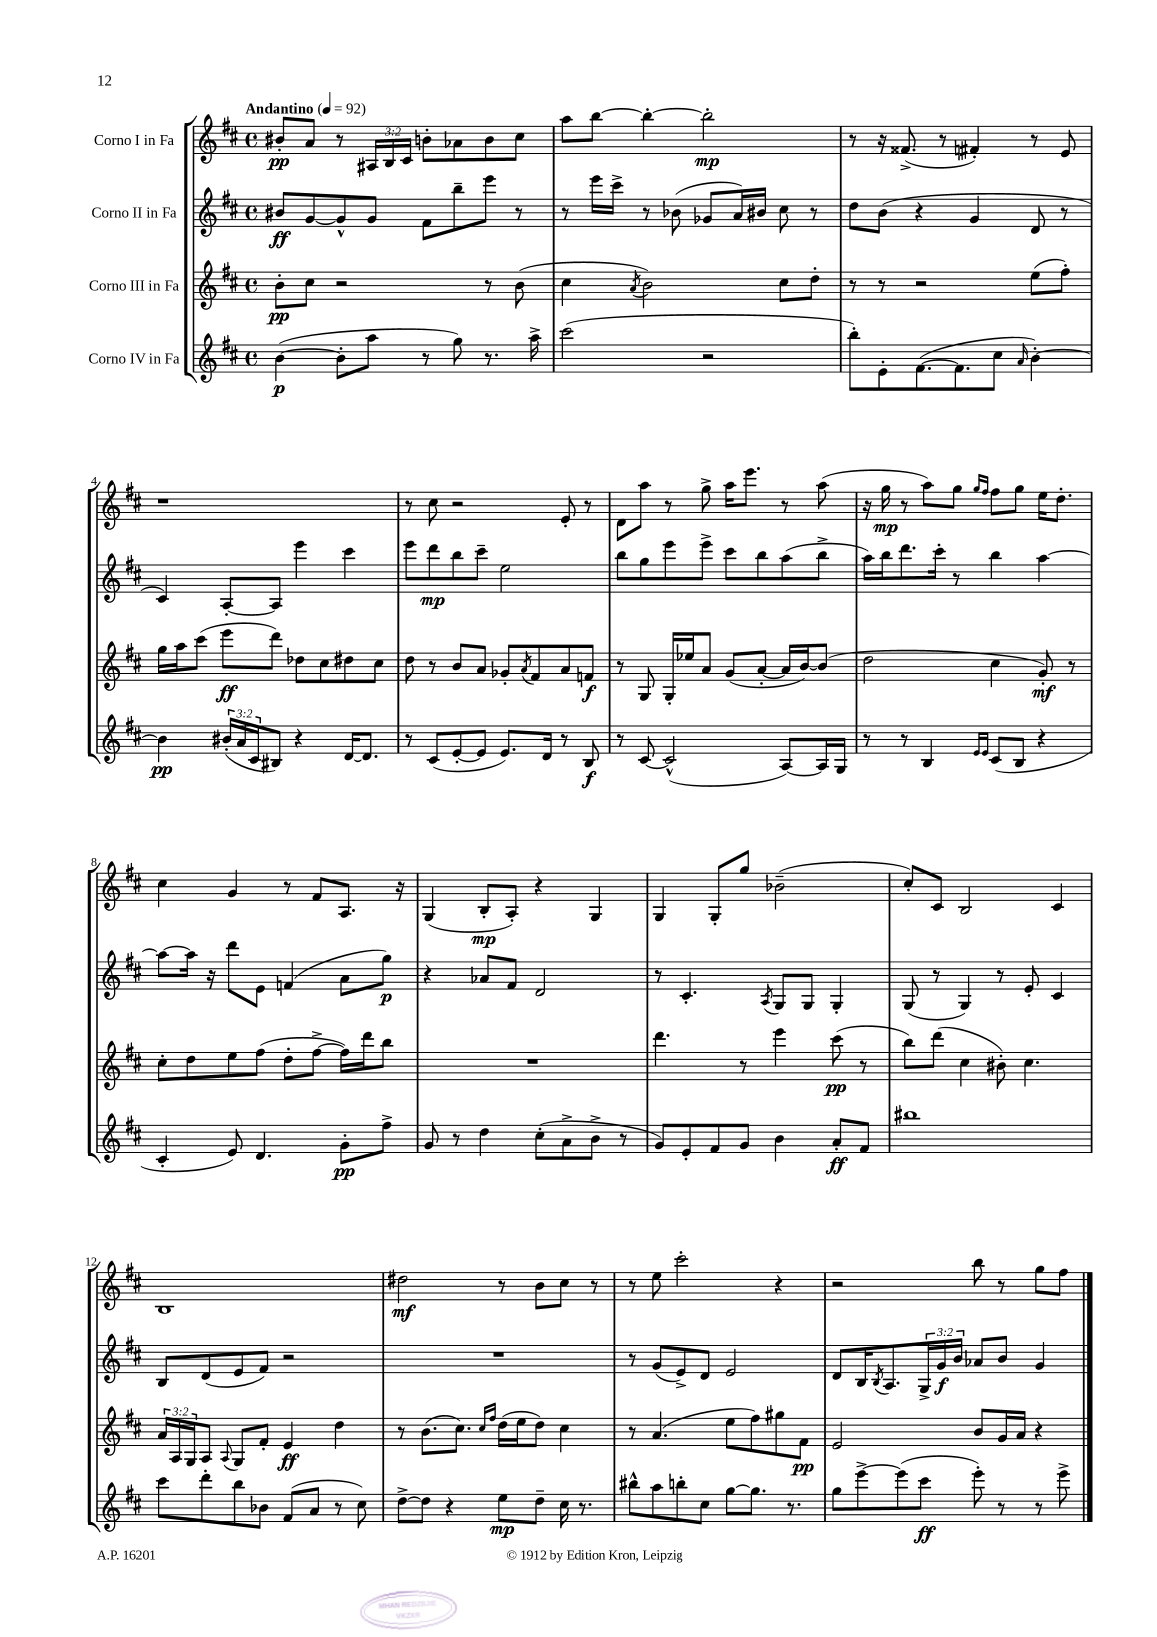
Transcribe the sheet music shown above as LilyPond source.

<<
\new StaffGroup <<
\new Staff = "s0" \with { instrumentName = "Corno I in Fa" } {
    \clef treble \key d \major \defaultTimeSignature \time 4/4 \override Staff.TupletNumber.text = #tuplet-number::calc-fraction-text \tempo "Andantino" 4 = 92
    bis'8-.\pp a'8 r8 \tuplet 3/2 { ais16 b16 cis'16 } b'8-. aes'8 b'8 cis''8 |
    a''8 b''8~ b''4~-. b''2-.\mp |
    r8 r16 fisis'8.->( r8 fis'4-.) r8 e'8 |
    r1 |
    r8 cis''8 r2 e'8-. r8 |
    d'8 a''8 r8 g''8-> a''16 e'''8. r8 a''8( |
    r16 g''16\mp r8 a''8) g''8 \grace { g''16 fis''16 } fis''8 g''8 e''16 d''8.-. |
    cis''4 g'4 r8 fis'8 a8. r16 |
    g4( b8-.\mp a8-.) r4 g4 |
    g4 g8-. g''8 bes'2--( |
    cis''8-.) cis'8 b2 cis'4 |
    b1 |
    dis''2\mf r8 b'8 cis''8 r8 |
    r8 e''8 cis'''2-. r4 |
    r2 b''8 r8 g''8 fis''8 \bar "|." |
}
\new Staff = "s1" \with { instrumentName = "Corno II in Fa" } {
    \clef treble \key d \major \defaultTimeSignature \time 4/4 \override Staff.TupletNumber.text = #tuplet-number::calc-fraction-text
    bis'8\ff g'8~ g'8-^ g'8 fis'8 b''8-- e'''8 r8 |
    r8 e'''16 cis'''16-> r8 bes'8( ges'8 a'16) bis'16 cis''8 r8 |
    d''8 b'8( r4 g'4 d'8 r8 |
    cis'4) a8~-. a8 e'''4 cis'''4 |
    e'''8 d'''8\mp b''8 cis'''8-- e''2 |
    b''8 g''8 e'''8 e'''8-> cis'''8 b''8 a''8( b''8-> |
    a''16) b''16 d'''8. cis'''16-. r8 b''4 a''4~ |
    a''8~ a''16 r16 d'''8 e'8 f'4( a'8 g''8\p) |
    r4 aes'8 fis'8 d'2 |
    r8 cis'4.-. \acciaccatura { a8 } g8 g8 g4-. |
    g8( r8 g4) r8 e'8-. cis'4 |
    b8 d'8( e'8 fis'8) r2 |
    R1 |
    r8 g'8( e'8->) d'8 e'2 |
    d'8 b16 \acciaccatura { b8 } a8. \tuplet 3/2 { g16-> g'16\f b'16 } aes'8 b'8 g'4 \bar "|." |
}
\new Staff = "s2" \with { instrumentName = "Corno III in Fa" } {
    \clef treble \key d \major \defaultTimeSignature \time 4/4 \override Staff.TupletNumber.text = #tuplet-number::calc-fraction-text
    b'8-.\pp cis''8 r2 r8 b'8( |
    cis''4 \acciaccatura { a'8 } b'2) cis''8 d''8-. |
    r8 r8 r2 e''8( fis''8-.) |
    g''16 a''16 cis'''8( e'''8\ff d'''8) des''8 cis''8 dis''8 cis''8 |
    d''8 r8 b'8 a'8 ges'8-. \acciaccatura { a'8 } fis'8 a'8 f'8\f |
    r8 g8 g16-. ees''16 a'8 g'8( a'8~-. a'16 b'16~) b'8( |
    d''2 cis''4 g'8-.\mf) r8 |
    cis''8-. d''8 e''8 fis''8( d''8-. fis''8~-> fis''16) d'''16 b''8 |
    R1 |
    d'''4. r8 e'''4 cis'''8\pp( r8 |
    b''8) d'''8( cis''4 bis'8-.) cis''4. |
    \tuplet 3/2 { a'16 a16 g16 } a8 \appoggiatura { a8 } g8 fis'8-. e'4\ff d''4 |
    r8 b'8.( cis''8.) \grace { cis''16 fis''16 } d''16( e''16 d''8) cis''4 |
    r8 a'4.( e''8 fis''8) gis''8 fis'8\pp |
    e'2 b'8 g'16 a'16 r4 \bar "|." |
}
\new Staff = "s3" \with { instrumentName = "Corno IV in Fa" } {
    \clef treble \key d \major \defaultTimeSignature \time 4/4 \override Staff.TupletNumber.text = #tuplet-number::calc-fraction-text
    b'4~\p( b'8-. a''8 r8 g''8) r8. a''16-> |
    cis'''2( r2 |
    b''8-.) e'8-. fis'8.~( fis'8. cis''8 \grace { a'16 } b'4~-.) |
    b'4\pp \tuplet 3/2 { bis'16-.( a'16 cis'16 } bis8) r4 d'16~ d'8. |
    r8 cis'8( e'8~-. e'8 e'8.) d'16 r8 b8\f |
    r8 cis'8~ cis'2-^( a8~) a16 g16 |
    r8 r8 b4 \grace { e'16 e'16 } cis'8( b8 r4 |
    cis'4-. e'8) d'4. g'8-.\pp fis''8-> |
    g'8 r8 d''4 cis''8-.( a'8-> b'8-> r8 |
    g'8) e'8-. fis'8 g'8 b'4 a'8-.\ff fis'8 |
    bis''1 |
    cis'''8 d'''8-. b''8 bes'8 fis'8( a'8 r8 cis''8) |
    d''8~-> d''8 r4 e''8\mp d''8-- cis''16 r8. |
    bis''8-^ a''8 b''8-. cis''8 g''8~ g''8. r8. |
    g''8 e'''8~-> e'''8( cis'''8\ff e'''8-.) r8 r8 e'''8-> \bar "|." |
}
>>
>>
